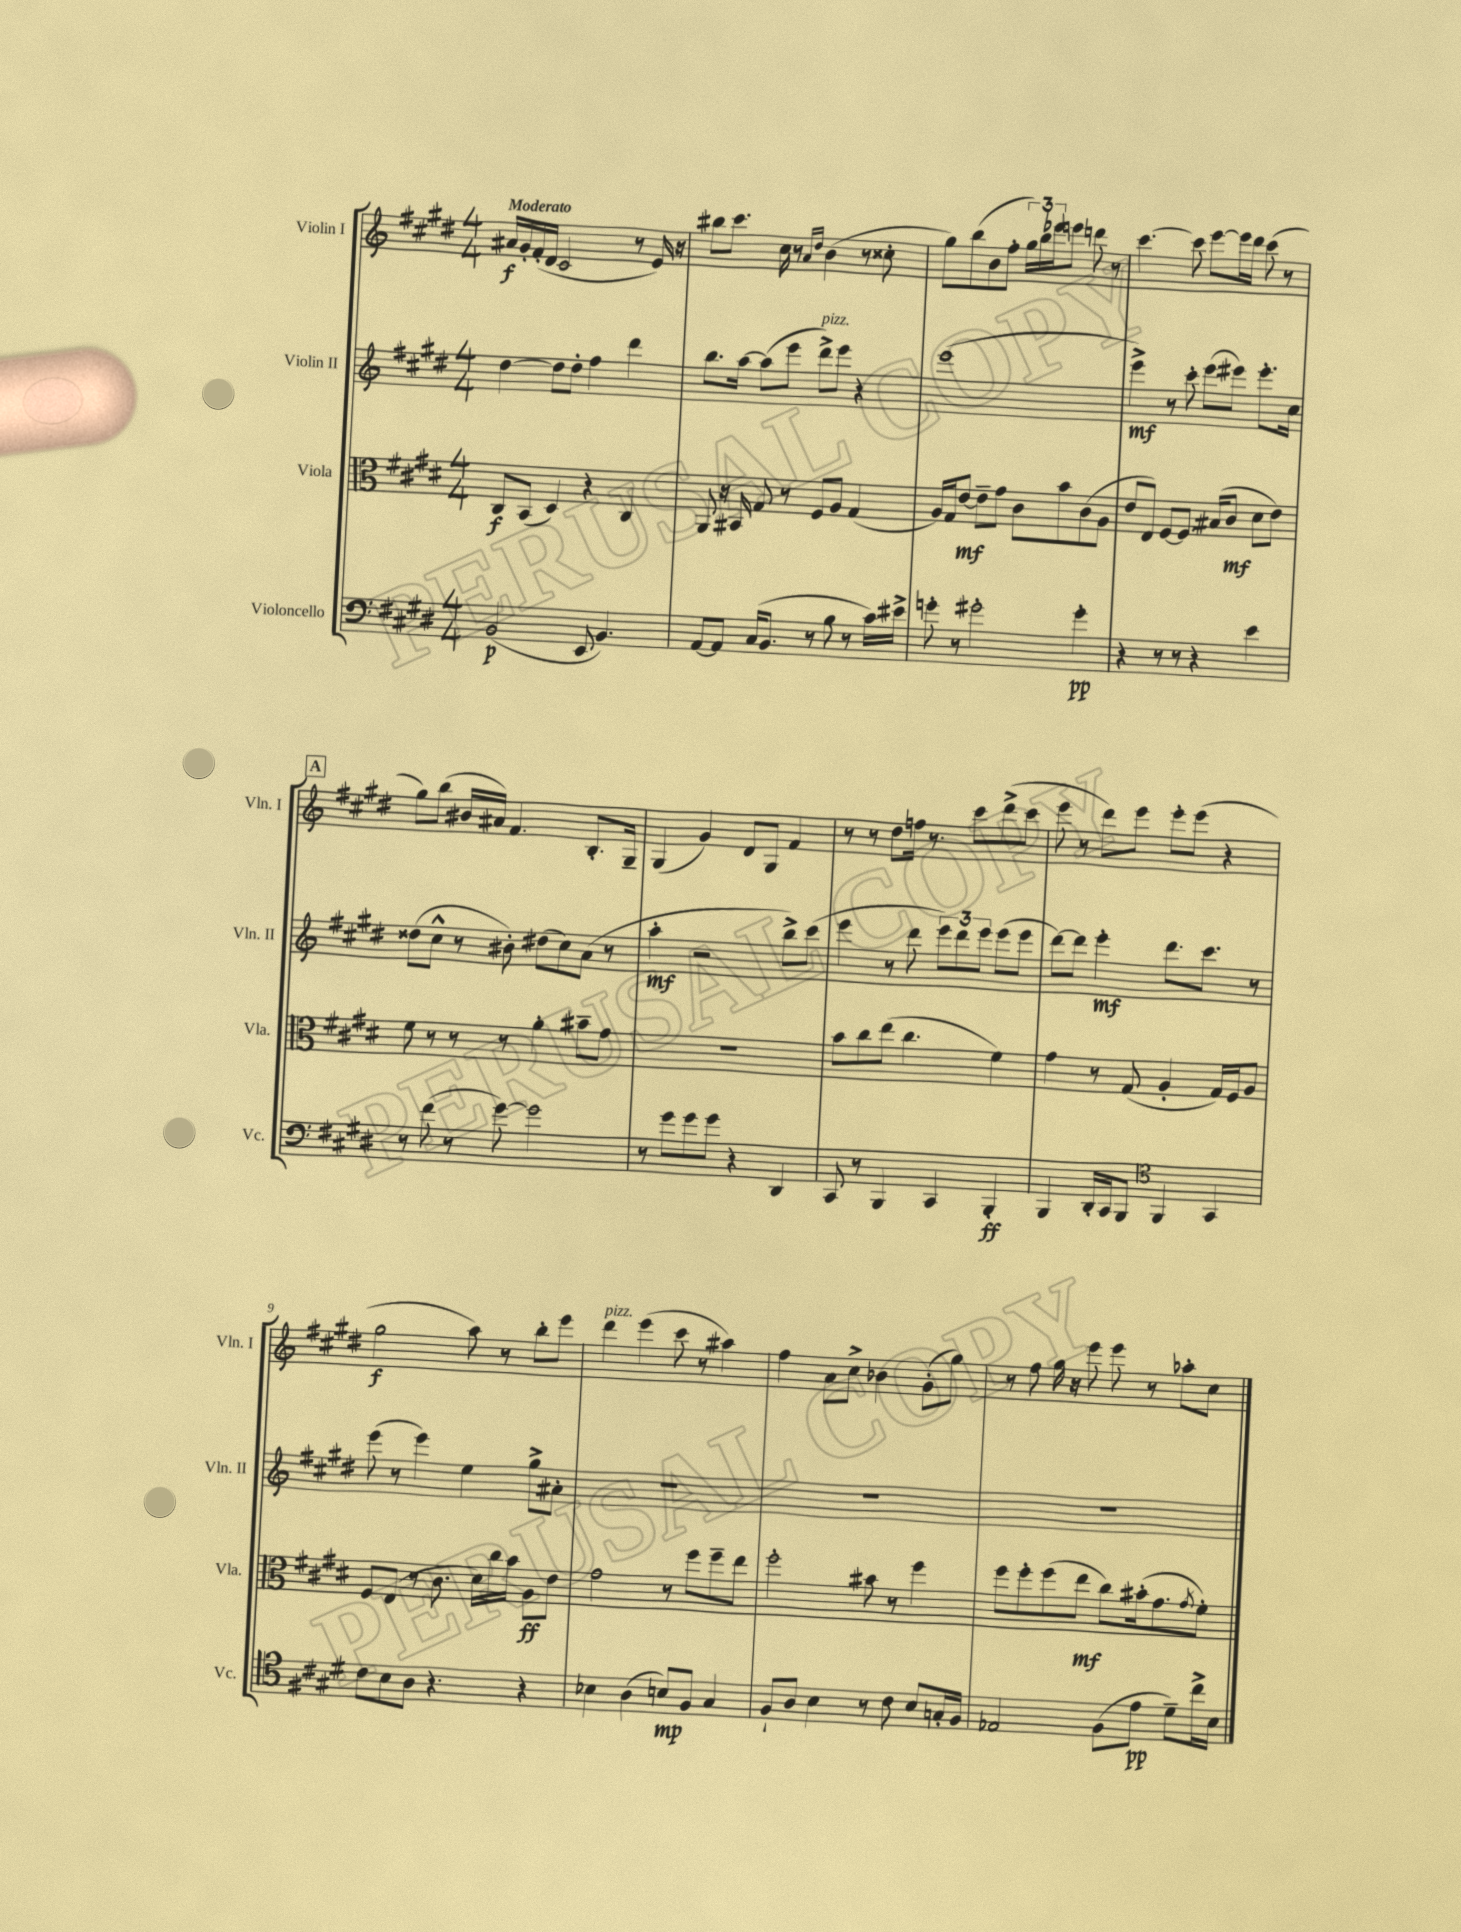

**kern	**kern	**kern	**kern
*staff4	*staff3	*staff2	*staff1
*clefF4	*clefC3	*clefG2	*clefG2
*k[f#c#g#d#]	*k[f#c#g#d#]	*k[f#c#g#d#]	*k[f#c#g#d#]
*M4/4	*M4/4	*M4/4	*M4/4
(2BB/	8C#/L	[4dd#\	16a#/LL
.	.	.	16g#'/
.	(8BB/J	.	(16f#'/
.	.	.	16d#/JJ
.	4D#/)	8dd#\]L	2c#/
.	.	8dd#'\J	.
8EE/	4r	4ff#\	.
4.BB/)	.	.	.
.	4C#/	4ddd#\	8r
.	.	.	16e/)
.	.	.	16r
=	=	=	=
[8AA/L	8AA/	8.bb\L	8bb#\L
8AA/]J	16r	.	8.ccc#\J
.	16BB#/	[16aa\Jk	.
(16C#/LK	8G#/	(8aa\]L	.
8.BB/J	.	.	16cc#\
.	8r	8eee\J	8r
.	.	.	16qqa/LL
.	.	.	16qqdd#/JJ
8r	8F#/L	8ddd#^\L)	(4b\
8B\	8A/J	8eee\J	.
8r	(4G#/	4r	8r
16c#\LL)	.	.	8cc##'\
16e#^\JJ	.	.	.
=	=	=	=
8g'\	16A/LL)	(1eee	8gg#\L)
.	16G#/J	.	.
8r	[8e/J	.	(8bb\
2g#'\	8e~\]L	.	8b\
.	8g#\J	.	8ff#'\J
.	8c#\L	.	24gg#\LL)
.	.	.	24bb\
.	.	.	24eee-\J
.	8b\	.	8eee\J
4g#'\	(8c#\	.	8ddd\
.	8A\J	.	8r
=	=	=	=
4r	8e/L	4eee^\)	[4.ccc#\
.	8E/J)	.	.
8r	[8F#/L	8r	.
8r	8.F#/]J	8ccc#'\	8ccc#\]
4r	.	(8eee\L	[8eee\L
.	(16B#/LK	.	.
.	8c#/J	8eee#\J)	16eee\]L
.	.	.	16ddd#\JJ
4e\	8d#\L	8.eee#'\L	(8ccc#\
.	8e\J)	.	8r
.	.	16cc#\Jk	.
=	=	=	=
8r	8f#\	(8dd##\L	8gg#\L)
(8f#\	8r	8cc#^^\J	(8bb\J
8r	8r	8r	16b#/LL
.	.	.	16a#/JJ)
[8g#\)	8r	8b#'\)	4.f#/
2g#\]	4a'\	(8dd#\L	.
.	.	8cc#\)	.
.	8b#~\L	(8a\J	8.B'/L
.	8g#\J	8r	.
.	.	.	16G#~/Jk
=	=	=	=
8r	1r	4aa'\	(4G#/
8g#\L	.	.	.
8g#\	.	2r	4g#/)
8g#\J	.	.	.
4r	.	.	8d#/L
.	.	.	8G#/J
4DD#/	.	8bb^\L)	4f#/
.	.	(8ccc#\J	.
=	=	=	=
8CC#/	8b\L	4eee\	8r
8r	8cc#\	.	8r
4BBB/	(8ee\J	8r	8dd#\L
.	4.cc#\	8ddd#\	16ff\Jk
.	.	.	8.r
4CC#/	.	12eee\L)	.
.	.	12ddd#\	.
.	.	.	8ccc#\L
.	.	12eee\J	.
4BBB'/	4f#\)	(8eee\L	(8ddd#^\
.	.	8eee\J	8ccc#\J
=	=	=	=
4BBB/	4g#\	[8ddd#\L)	8eee\
.	.	8ddd#\]J	8r
16DD#'/LL	8r	4eee'\	8ddd#\L)
16CC#/J	.	.	.
8BBB/J	(8G#/	.	8eee\J
*clefC4	*	*	*
4FF#/	4A'/	8.ddd#\L	8eee'\L
.	.	.	(8eee\J
.	.	8.ccc#\J	.
4GG#/	16G#/LL)	.	4r
.	16F#/J	.	.
.	8A/J	8r	.
=	=	=	=
8c#\L	8F#/L	(8eee\	2gg#\
8B\	(8E/J	8r	.
8A\J	8r	4eee\)	.
4.r	8.c#\	.	.
.	.	4ee\	8aa\)
.	16d#\LL)	.	.
.	16cc#\	.	8r
.	16b\JJ	.	.
4r	8A\L	8gg#^\L	8bb'\L
.	8e\J	8a#'\J	8eee\J
=	=	=	=
4B-\	2g#\	1r	4ddd#\
(4A\	.	.	(4eee\
8B/L)	8r	.	8ccc#\
8F#/J	8ff#\L	.	8r
4G#/	8ff#~\	.	4aa#\)
.	8ee\J	.	.
=	=	=	=
8F#`/L	2ff#'\	1r	4ff#\
8A/J	.	.	.
4B\	.	.	8a\L
.	.	.	8cc#^\J
8r	8b#\	.	4b-\
8c#\	8r	.	.
8B/L	4ff#\	.	(8g#'\L
16G'/L	.	.	8gg#\J)
16F#/JJ	.	.	.
=	=	=	=
2E-/	8ff#\L	1r	8r
.	8ff#'\	.	8ff#\
.	(8ff#\	.	16gg#\
.	.	.	16r
.	8ee\J	.	8eee\
(8F#\L	8cc#\L)	.	8eee\
8e\J	(16b#'\k	.	8r
.	8.g#\	.	.
8d#~\L)	.	.	8aa-'\L
.	8qg#/	.	.
16cc#^\L	8f#'\J)	.	8cc#\J
16B\JJ	.	.	.
==	==	==	==
*-	*-	*-	*-
